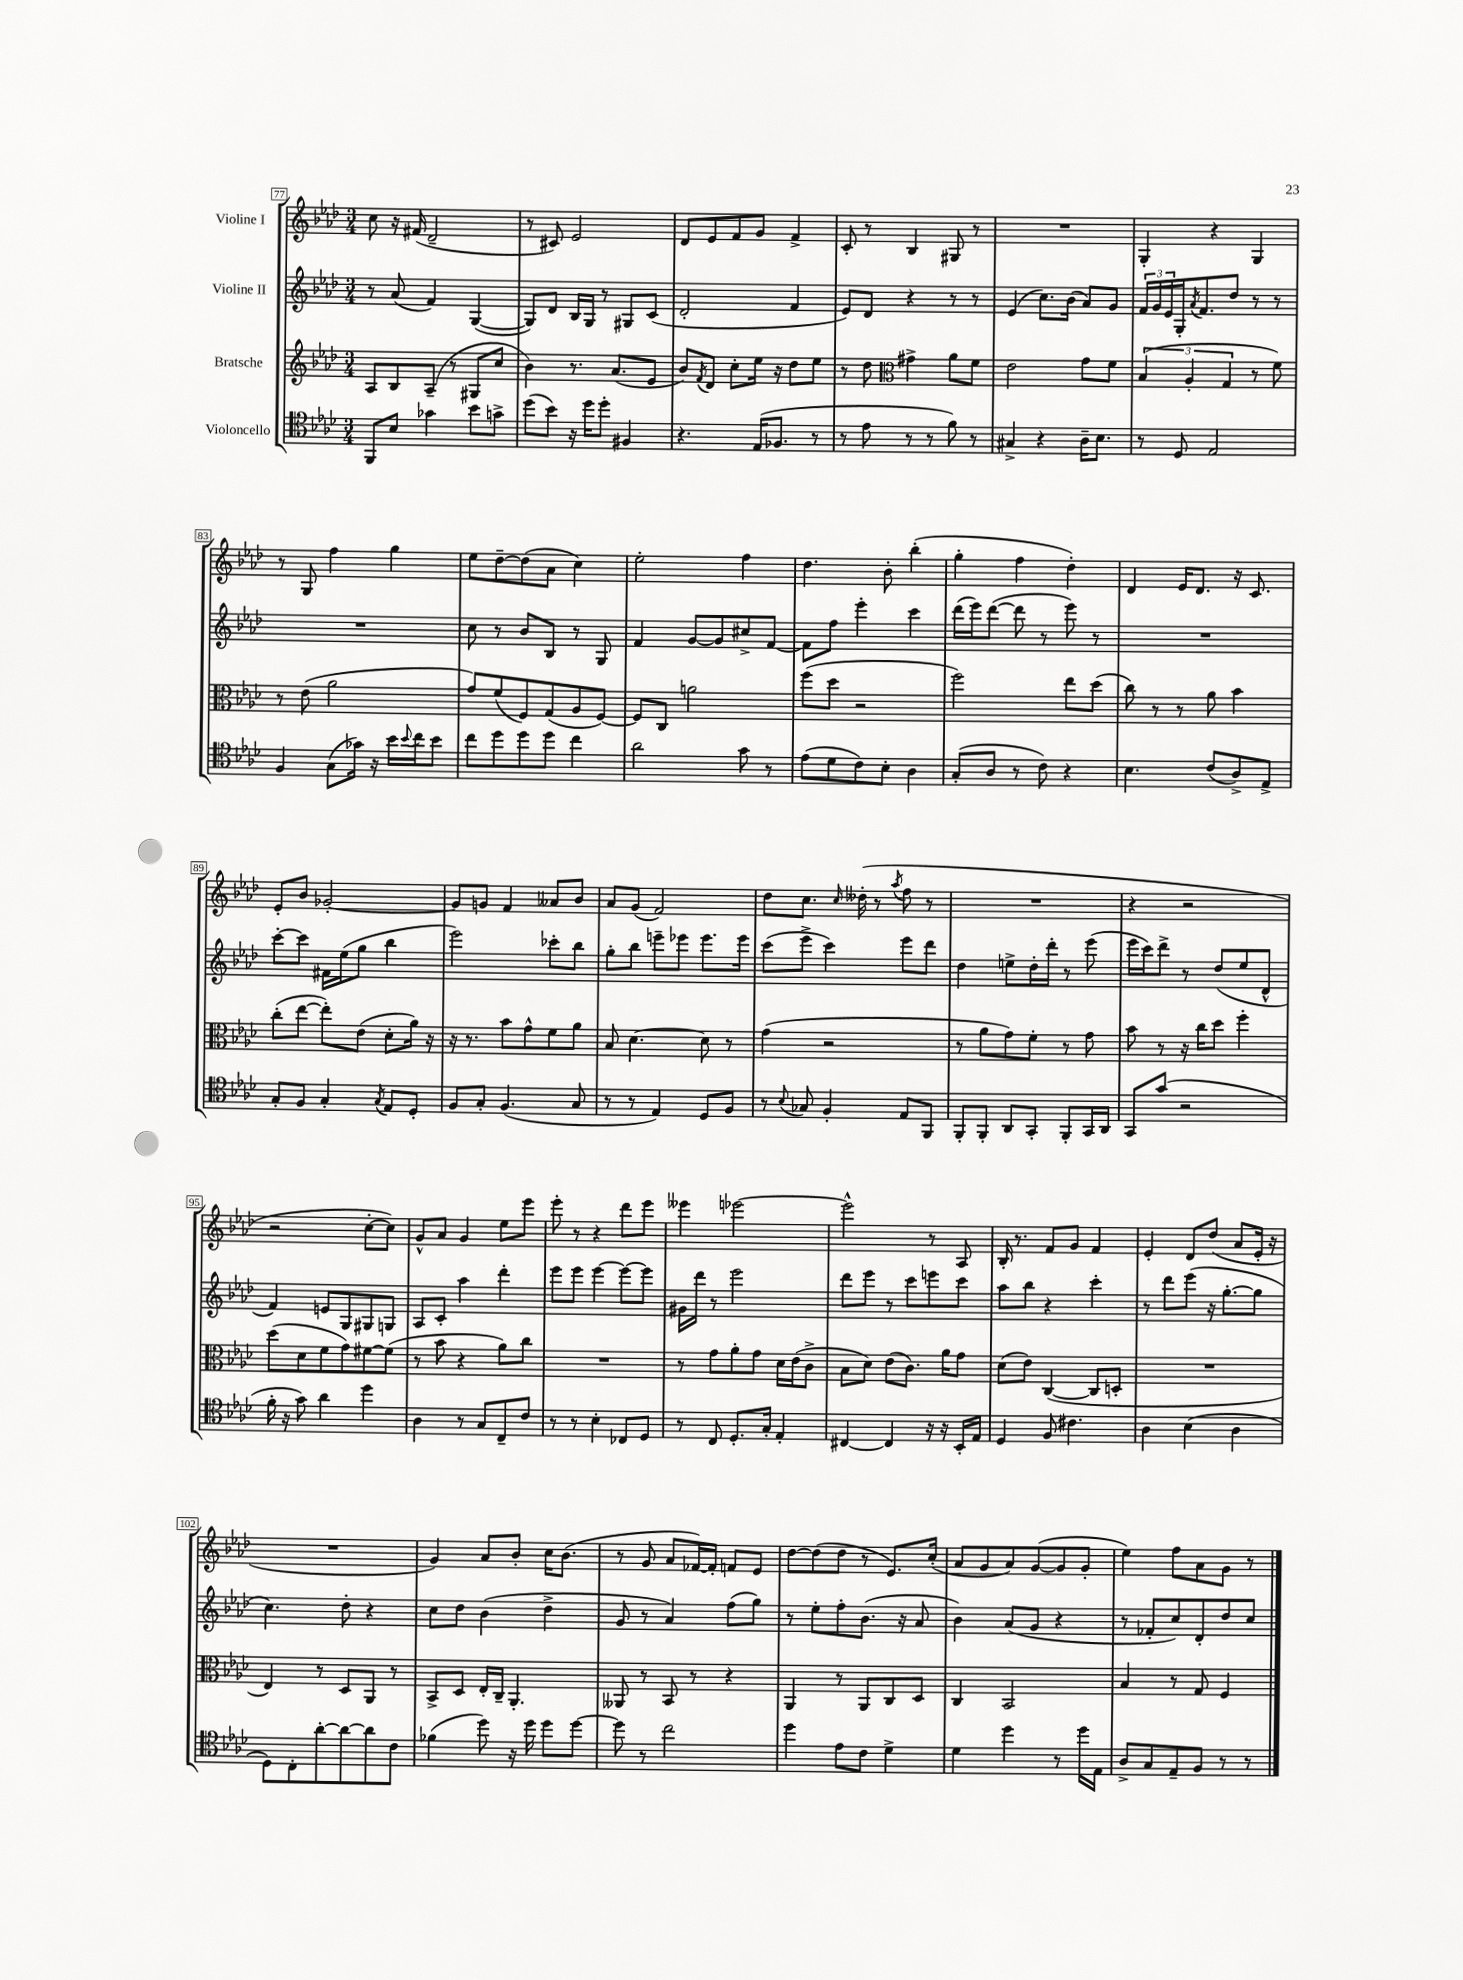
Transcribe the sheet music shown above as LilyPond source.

<<
\new StaffGroup <<
\new Staff = "s0" \with { instrumentName = "Violine I" } {
    \clef treble \key aes \major \numericTimeSignature \time 3/4
    c''8 r16 fis'16( des'2-- |
    r8 cis'8) ees'2 |
    des'8 ees'8 f'8 g'8 f'4-> |
    c'8-. r8 bes4 gis8 r8 |
    R2. |
    g4-. r4 g4 |
    r8 g8 f''4 g''4 |
    ees''8 des''8~-- des''8( aes'8 c''4) |
    ees''2-. f''4 |
    des''4. bes'8-. bes''4-.( |
    g''4-. f''4 des''4-.) |
    des'4 ees'16 des'8. r16 c'8. |
    ees'8-. bes'8 ges'2~-. |
    ges'8 g'8 f'4 aeses'8 bes'8 |
    aes'8 g'8( f'2) |
    des''8 c''8. \grace { c''16 } deses''16-.( r8 \acciaccatura { aes''8 } f''8 r8 |
    R2. |
    r4 r2 |
    r2 c''8~-. c''8) |
    g'8-^ aes'8 g'4 ees''8 ees'''8 |
    ees'''8-. r8 r4 des'''8 ees'''8 |
    eeses'''4 ees'''2~ |
    ees'''2-^ r8 aes8 |
    bes16-. r8. f'8 g'8 f'4 |
    ees'4-. des'8 des''8( aes'8 ees'16-. r16 |
    R2. |
    g'4) aes'8 bes'8-. c''16 bes'8.( |
    r8 g'8 aes'8 fes'16~) fes'16-. f'8 ees'8 |
    des''8~ des''8( des''8 r8 ees'8.) c''16-.( |
    aes'8 g'8 aes'8) g'8~( g'8 g'8-. |
    ees''4) f''8 aes'8 g'8 r8 \bar "|." |
}
\new Staff = "s1" \with { instrumentName = "Violine II" } {
    \clef treble \key aes \major \numericTimeSignature \time 3/4
    r8 aes'8( f'4) g4~( |
    g8) des'8 bes16 g16 r8 gis8 c'8( |
    des'2-. f'4 |
    ees'8) des'8 r4 r8 r8 |
    ees'4( c''8.) bes'16( aes'8) g'8 |
    \tuplet 3/2 { f'16 g'16 ees'16 } g16-. \acciaccatura { aes'8 } f'8. des''8 r8 r8 |
    R2. |
    c''8 r8 bes'8 bes8 r8 g8 |
    f'4 g'8~ g'8 cis''8-> f'8~ |
    f'8 f''8 ees'''4-. c'''4 |
    des'''16( ees'''16) des'''8~( des'''8 r8 ees'''8) r8 |
    R2. |
    c'''8~-. c'''8 fis'16 ees''16( g''8 bes''4 |
    ees'''2) ces'''8-. bes''8 |
    g''8-. bes''8 e'''8-- ees'''8 ees'''8. ees'''16 |
    c'''8( ees'''8-> c'''4) ees'''8 des'''8 |
    des''4 e''8-> des''16-. des'''16-. r8 ees'''8( |
    ees'''16 c'''16) des'''8-> r8 des''8( ees''8 des'8-^ |
    f'4) e'8 g8 gis8 g8 |
    aes8 c'8-. aes''4 des'''4-. |
    ees'''8 ees'''8 ees'''4~ ees'''8~ ees'''8 |
    gis'16 des'''16 r8 ees'''2 |
    des'''8 ees'''8 r8 c'''8 e'''8 c'''8 |
    aes''8 bes''8 r4 c'''4-. |
    r8 des'''8 ees'''8( r16 g''8.~-. g''8 |
    c''4.) des''8-. r4 |
    c''8 des''8 bes'4( des''4-> |
    g'8 r8 aes'4) f''8( g''8) |
    r8 ees''8-. f''8-. bes'8.( r16 aes'8 |
    bes'4) aes'8( g'8 r4 |
    r8 fes'8-. c''8) des'8-. des''8 c''8 \bar "|." |
}
\new Staff = "s2" \with { instrumentName = "Bratsche" } {
    \clef treble \key aes \major \numericTimeSignature \time 3/4
    aes8 bes8 aes8--( r8 gis8 c''8 |
    bes'4) r8. aes'8.( ees'8 |
    bes'8) \acciaccatura { f'8 } des'8 c''8-. ees''16 r16 des''8 ees''8 |
    r8 des''8 \clef alto gis'4-> aes'8 f'8 |
    ees'2 g'8 f'8 |
    \tuplet 3/2 { bes4( aes4-. g4 } r8 f'8) |
    r8 ees'8( aes'2 |
    g'8) f'8( f8) g8( aes8 f8~) |
    f8 c8 a'2 |
    f''8( des''8 r2 |
    f''2) ees''8 des''8( |
    c''8) r8 r8 aes'8 bes'4 |
    c''8-.( ees''8~ ees''8-.) ees'8( des'8-. aes'16) r16 |
    r16 r8. bes'8 g'8-^ f'8 aes'8 |
    bes8 des'4.~ des'8 r8 |
    g'4( r2 |
    r8 aes'8 g'8) f'8-. r8 g'8 |
    bes'8 r8 r16 c''16 des''8 f''4-. |
    des''8( des'8 f'8 g'8) fis'8~ fis'8( |
    r8 bes'8 r4 aes'8) c''8 |
    R2. |
    r8 g'8 aes'8-. g'8 des'16 ees'16( c'8-> |
    bes8 des'8) ees'8( c'8.) aes'16 g'8 |
    des'8( ees'8) c4~( c8 d8-. |
    R2. |
    ees4) r8 des8 aes,8 r8 |
    bes,8-> des8 ees16-. c16-- aes,4.-. |
    aeses,8 r8 bes,8 r8 r4 |
    aes,4 r8 aes,8 c8 des8 |
    c4 bes,2 |
    bes4 r8 g8 f4 \bar "|." |
}
\new Staff = "s3" \with { instrumentName = "Violoncello" } {
    \clef tenor \key aes \major \numericTimeSignature \time 3/4
    f,8 bes8 ges'4 bes'8 g'8-> |
    des''8( bes'8) r16 des''16 des''8-. fis4 |
    r4. ees16( fes8. r8 |
    r8 ees'8 r8 r8 f'8) r8 |
    gis4-> r4 aes16-- bes8. |
    r8 des8 ees2 |
    f4 g8( ges'16) r16 bes'16 \appoggiatura { bes'8 } c''16 bes'8 |
    c''8 des''8 des''8 des''8 c''4 |
    aes'2 g'8 r8 |
    ees'8( des'8 c'8) bes8-. aes4 |
    g8-.( aes8 r8 c'8) r4 |
    bes4. c'8( aes8->) ees8-> |
    g8-. f8 g4-. \acciaccatura { g8 } ees8 des8-. |
    f8 g8-. f4.( g8 |
    r8 r8 ees4) des8 f8 |
    r8 \appoggiatura { bes8 } ges8 f4-. ees8 f,8 |
    f,8-. f,8-. aes,8 g,8-. f,8-. g,16 aes,16 |
    g,8 g'8( r2 |
    f'16-. r16 g'8) aes'4 des''4 |
    aes4 r8 g8 c8-- c'8 |
    r8 r8 bes4-. ces8 des8 |
    r8 c8 des8.-. g16-. ees4-. |
    cis4~ cis4 r16 r16 bes,16-. ees16 |
    des4 f8 cis'4. |
    aes4 bes4( aes4 |
    des8) c8-. aes'8~-. aes'8~ aes'8 c'8 |
    fes'4( des''8) r16 des''16 des''8 des''8~ |
    des''8 r8 c''2 |
    des''4 ees'8 c'8 des'4-> |
    des'4 des''4 r8 des''16 ees16 |
    aes8-> g8 ees8-- f8 r8 r8 \bar "|." |
}
>>
>>
\layout { \context { \Score currentBarNumber = #77 \override BarNumber.stencil = #(make-stencil-boxer 0.1 0.3 ly:text-interface::print) } }
